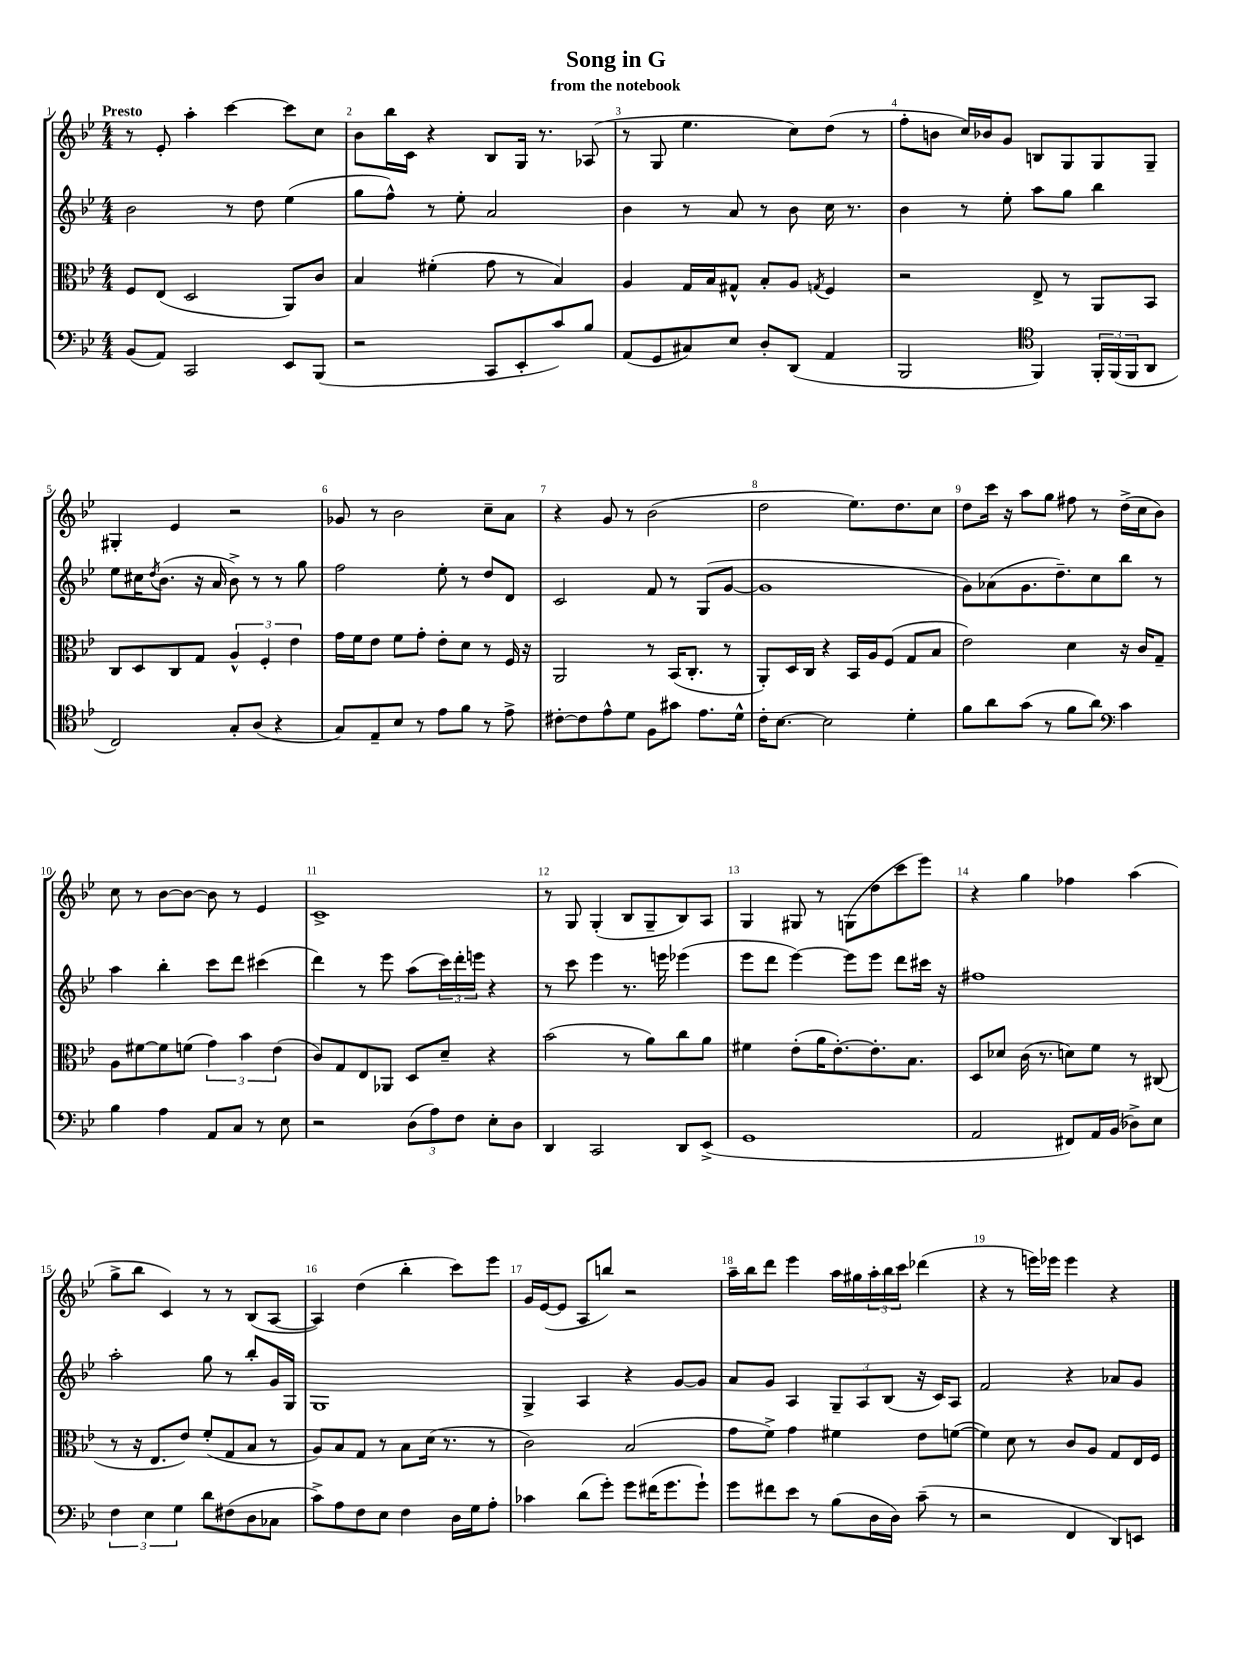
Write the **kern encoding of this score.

**kern	**kern	**kern	**kern
*staff4	*staff3	*staff2	*staff1
*clefF4	*clefC3	*clefG2	*clefG2
*k[b-e-]	*k[b-e-]	*k[b-e-]	*k[b-e-]
*M4/4	*M4/4	*M4/4	*M4/4
(8BB-	8F	2b-	8r
8AA)	(8E-	.	8e-'
2CC	2D	.	4aa'
.	.	8r	[4ccc
.	.	8dd	.
8EE-	8AA)	(4ee-	8ccc]
(8BBB-	8c	.	8cc
=	=	=	=
2r	4B-	8gg	8b-
.	.	8ff^^)	16bb-
.	.	.	16c
.	(4f#'	8r	4r
.	.	8ee-'	.
8CC	8g	2a	8B-
8EE-'	8r	.	16G
.	.	.	8.r
8c)	4B-)	.	.
8B-	.	.	(8A-
=	=	=	=
(8AA	4A	4b-	8r
8GG	.	.	8G
8C#)	16G	8r	4.ee-
.	16B-	.	.
8E-	8G#^^	8a	.
8D'	8B-'	8r	.
(8DD	8A	8b-	8cc)
.	8qG	.	.
4AA	4F	16cc	(8dd
.	.	8.r	.
.	.	.	8r
=	=	=	=
2BBB-	2r	4b-	8ff'
.	.	.	8b
.	.	8r	16cc)
.	.	.	16b-
.	.	8ee-'	8g
*clefC4	*	*	*
4FF)	8E-^	8aa	8B
.	8r	8gg	8G
24FF'	8AA	4bb-	8G
(24FF	.	.	.
24FF	.	.	.
8AA	8BB-	.	8G~
=	=	=	=
2C)	8C	8ee-	4G#'
.	8D	16cc#	.
.	.	8qdd	.
.	.	(8.b-	.
.	8C	.	4e-
.	8G	16r	.
.	.	16a	.
8G'	6A^^	8b-^)	2r
(8A	.	8r	.
.	6F'	.	.
4r	.	8r	.
.	6e-	.	.
.	.	8gg	.
=	=	=	=
8G)	16g	2ff	8g-
.	16f	.	.
8E-~	8e-	.	8r
8B-	8f	.	2b-
8r	8g'	.	.
8e-	8e-'	8ee-'	.
8f	8d	8r	.
8r	8r	8dd	8cc~
8e-^	16F	8d	8a
.	16r	.	.
=	=	=	=
[8c#'	2AA	2c	4r
8c#]	.	.	.
8e-^^	.	.	8g
8d	.	.	8r
8F	8r	8f	(2b-
8g#	(16BB-	8r	.
.	8.C'	.	.
8.e-	.	(8G	.
.	8r	[8g	.
16d^^	.	.	.
=	=	=	=
16c'	8AA')	1g]	2dd
[8.B-	.	.	.
.	16D	.	.
.	16C	.	.
2B-]	4r	.	.
.	16BB-	.	8.ee-)
.	16A	.	.
.	(8F	.	.
.	.	.	8.dd
4d'	8G	.	.
.	8B-	.	8cc
=	=	=	=
8f	2e-)	8g)	8dd
8a	.	(8a-	16ccc
.	.	.	16r
(8g	.	8.g	8aa
8r	.	.	8gg
.	.	8.dd~)	.
8f	4d	.	8ff#
8a)	.	8cc	8r
*clefF4	*	*	*
4c	16r	8bb-	(16dd^
.	16c	.	16cc
.	8G~	8r	8b-)
=	=	=	=
4B-	8A	4aa	8cc
.	[8f#	.	8r
4A	8f#]	4bb-'	[8b-
.	(8f	.	8b-_
8AA	6g)	8ccc	8b-]
8C	.	8ddd	8r
.	6b-	.	.
8r	.	(4ccc#	4e-
.	(6e-	.	.
8E-	.	.	.
=	=	=	=
2r	8c)	4ddd)	1c^
.	8G	.	.
.	8E-	8r	.
.	8AA-	8eee-	.
(12D	8D	(8aa	.
12A)	.	.	.
.	8d~	24ccc)	.
12F	.	24ddd'	.
.	.	24eee	.
8E-'	4r	4r	.
8D	.	.	.
=	=	=	=
4DD	(2b-	8r	8r
.	.	8ccc	8G
2CC	.	4eee-	(4G'
.	8r	8.r	8B-
.	8a)	.	8G~
.	.	16eee	.
8DD	8cc	(4eee-	8B-)
(8EE-^	8a	.	8A
=	=	=	=
1GG	4f#	8eee-	4G
.	.	8ddd	.
.	(8e-'	[4eee-)	8G#
.	16a	.	8r
.	[8.e-')	.	.
.	.	8eee-]	(8G
.	8.e-']	8eee-	8dd
.	.	8ddd	8ccc
.	8.B-	.	.
.	.	16ccc#	8eee-)
.	.	16r	.
=	=	=	=
2AA	8D	1ff#	4r
.	8d-	.	.
.	(16c	.	4gg
.	8.r	.	.
8FF#)	8d)	.	4ff-
16AA	8f	.	.
(16BB-	.	.	.
8D-^)	8r	.	(4aa
8E-	(8C#	.	.
=	=	=	=
6F	8r	2aa'	8gg^
.	16r	.	8bb-
6E-	.	.	.
.	8.E-	.	.
.	.	.	4c)
6G	.	.	.
.	8e-)	.	.
8d	(8f'	8gg	8r
(8F#	8G	8r	8r
8D	8B-	8bb-'	(8B-
8C-	8r	16g	[8A
.	.	16G	.
=	=	=	=
8c^)	8A)	1G	4A])
8A	8B-	.	.
8F	8G	.	(4dd
8E-	8r	.	.
4F	8B-	.	4bb-'
.	(16d	.	.
.	8.r	.	.
16D	.	.	8ccc)
16G	.	.	.
8A'	8r	.	8eee-
=	=	=	=
4c-	2c)	4G^	16g
.	.	.	([16e-
.	.	.	8e-]
(8d	.	4A	8A
8g')	.	.	8bb)
8g	(2B-	4r	2r
(16f#	.	.	.
8.g	.	.	.
.	.	[8g	.
8g`)	.	8g]	.
=	=	=	=
8g	8g	8a	16aa~
.	.	.	16bb-
8f#	8f^)	8g	8ddd
8e-	4g	4A	4eee-
8r	.	.	.
(8B-	4f#	12G~	16aa
.	.	.	16gg#
.	.	12A	.
16D	.	.	24aa'
.	.	(12B-	24bb-
16D)	.	.	.
.	.	.	24ccc
(8c~	8e-	16r	(4ddd-
.	.	16c)	.
8r	([8f	8A	.
=	=	=	=
2r	4f])	2f	4r
.	8d	.	8r
.	8r	.	16eee)
.	.	.	16eee-
4FF	8c	4r	4eee-
.	8A	.	.
8DD)	8G	8a-	4r
8EE	16E-	8g	.
.	16F	.	.
==	==	==	==
*-	*-	*-	*-
